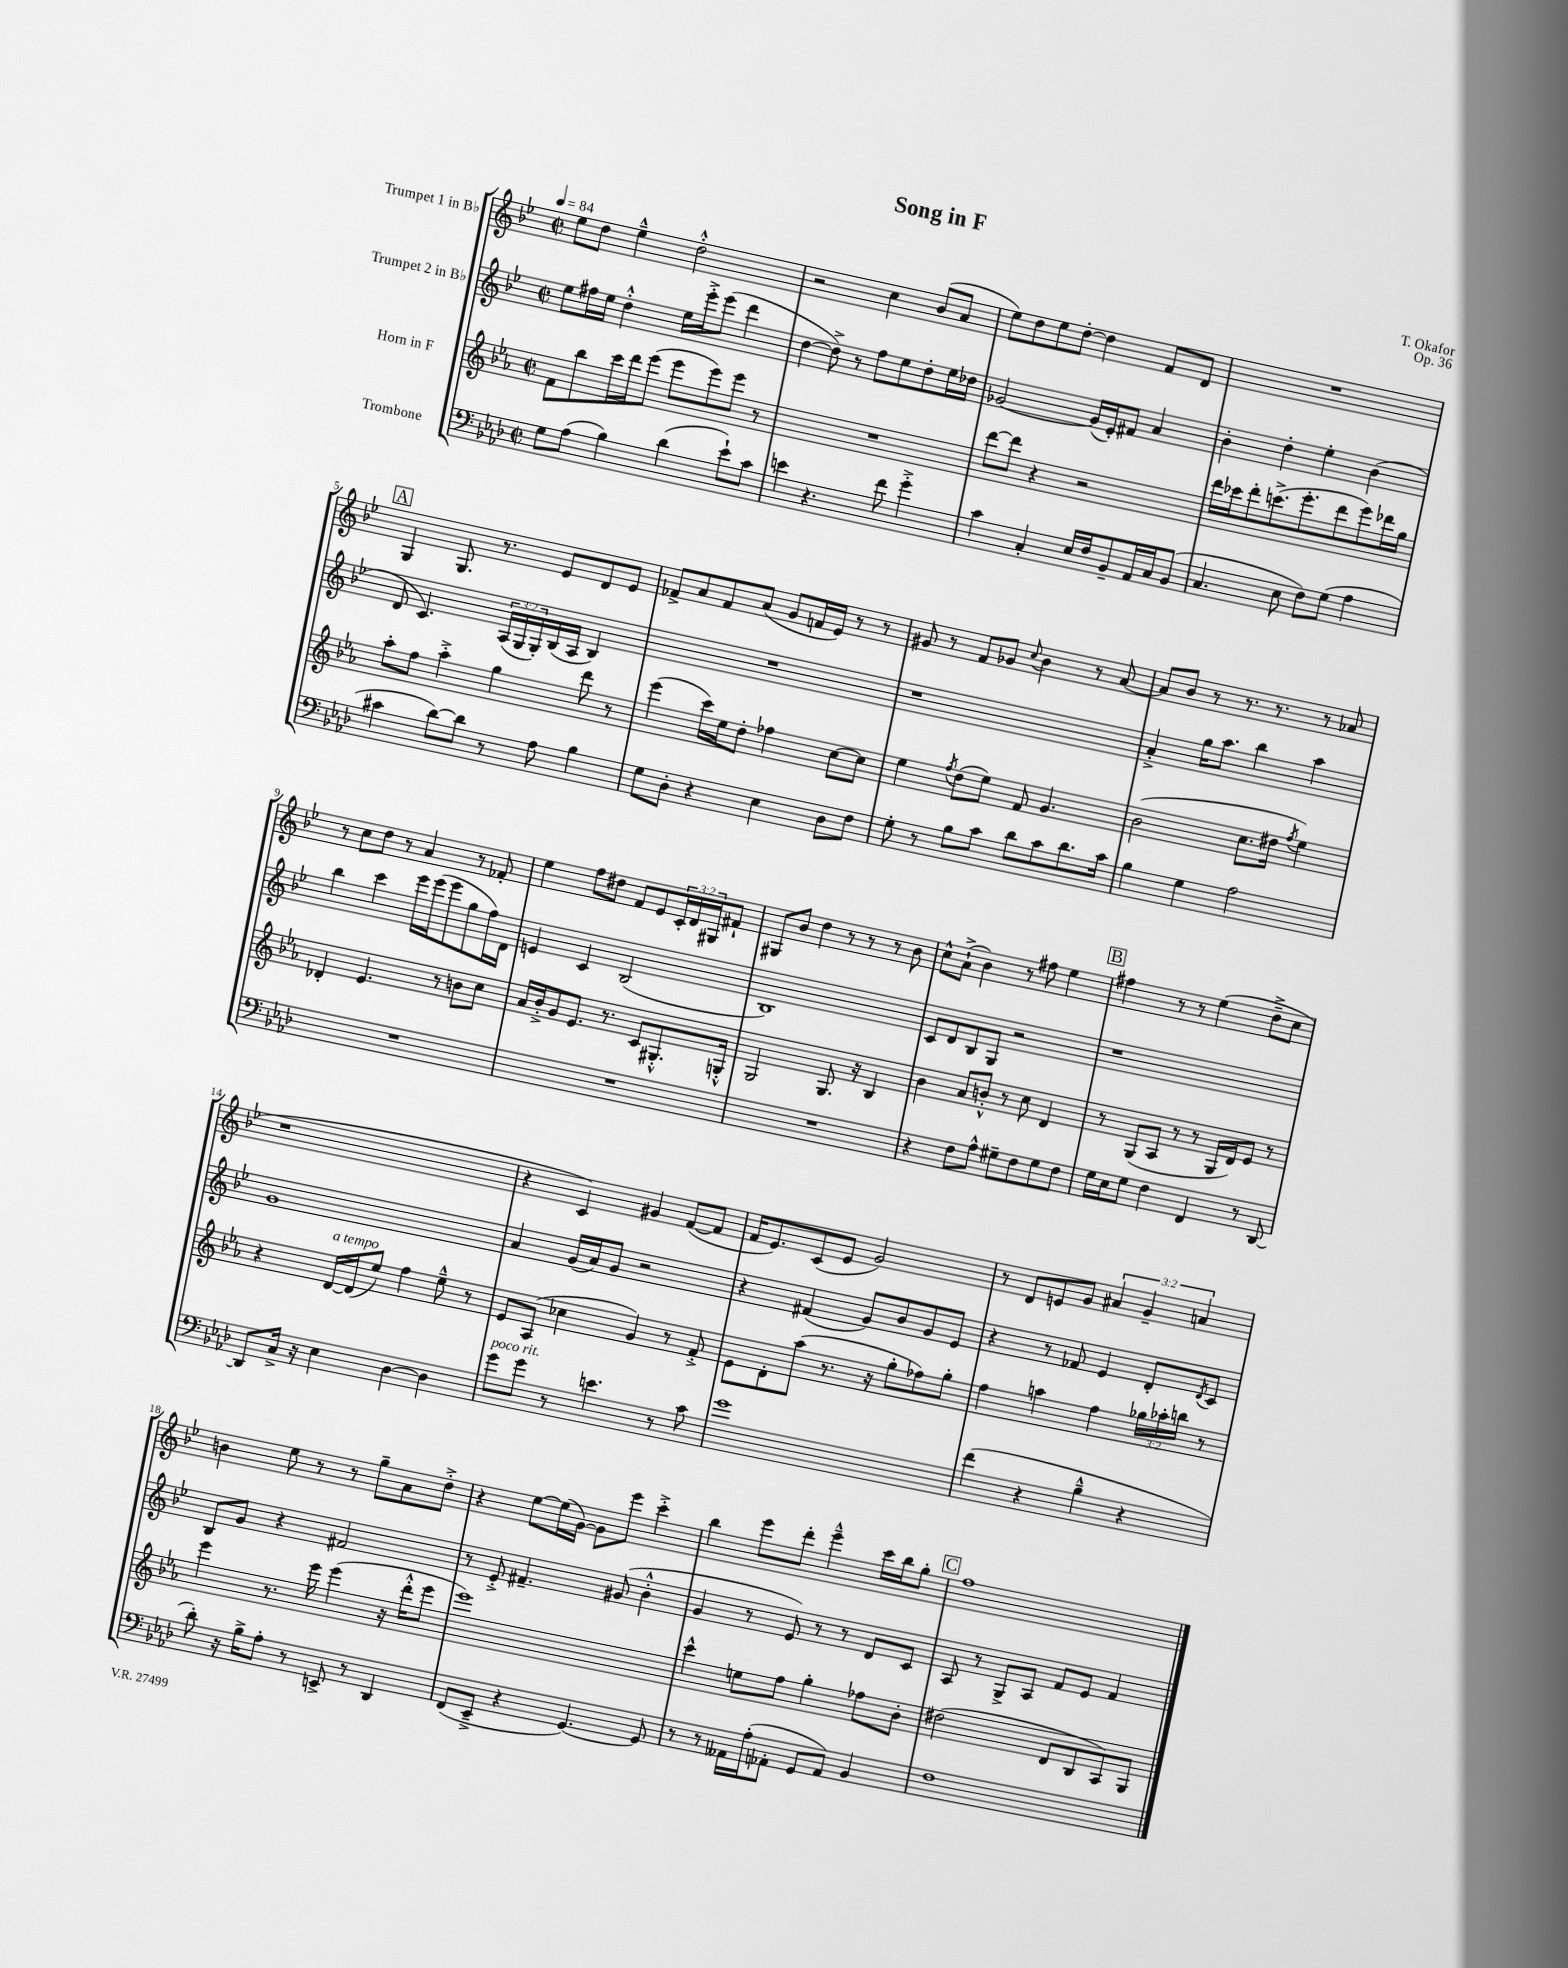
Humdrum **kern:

**kern	**kern	**kern	**kern
*staff4	*staff3	*staff2	*staff1
*clefF4	*clefG2	*clefG2	*clefG2
*k[b-e-a-d-]	*k[b-e-a-]	*k[b-e-]	*k[b-e-]
*M2/2	*M2/2	*M2/2	*M2/2
*met(c|)	*met(c|)	*met(c|)	*met(c|)
*MM84	*MM84	*MM84	*MM84
8G\L	8f\L	8ee-\L	8ee-\L
(8A-\J	8bb-\	16ff#\L	8dd\J
.	.	16ee-\JJ	.
4B-\)	16ccc\L	4dd'^^\	4ee-~^^\
.	16ddd\J	.	.
.	(8eee-\J	.	.
(4d-\	8eee-\L	16ee-\LL	2dd'^^\
.	.	16eee-'^\J	.
.	8eee-\)	(8eee-\J	.
8e-`\L)	8eee-\J	4ddd\	.
8c\J	8r	.	.
=	=	=	=
4e\	1r	[4dd\	2r
4.r	.	8dd^\])	.
.	.	8r	.
.	.	8ff\L	4cc\
8f\	.	8ee-\	.
4g'^\	.	8dd'\	(8b-/L
.	.	16ee-\L	8a/J
.	.	16dd-\JJ	.
=	=	=	=
4c\	[8ddd\L	[2g-/	8ee-\L)
.	8ddd\]J	.	8dd\
4C'/	4r	.	8ee-\
.	.	.	[8dd'\J
16E-/LL	2r	(16g-/]LL	4dd\]
16F/J	.	16e-'/J)	.
8BB-~/	.	8f#/J	.
16AA-/L	.	4a/	8f/L
16C/J	.	.	.
(8BB-/J	.	.	8d/J
=	=	=	=
4.C/	16ddd\LL	4b-'\	1r
.	16ccc-\J	.	.
.	8ddd'\	.	.
.	(8.ccc^\	4dd'\	.
8E-\	.	.	.
.	8.eee-'\	.	.
8F\L)	.	4ee-'\	.
(8G\J	8ddd\	.	.
4A-\	8eee-\)	(4b-\	.
.	16ddd-\L	.	.
.	16gg\JJ	.	.
=	=	=	=
4c#\	8aa-'\L	8d/	4G/
.	8ff\J	4.c/)	.
[8d-\L)	4aa-'^\	.	8.G/
8d-\]J	.	.	.
.	.	.	8.r
8r	4gg\	(24A/LL	.
.	.	24G/	.
.	.	24G'/)	.
8A-\	.	(16B-/	8e-/L
.	.	16A/JJ	.
4B-\	8ddd\	4B-/)	8d/
.	8r	.	8e-/J
=	=	=	=
8G\L	(4eee-\	1r	8f-^/L
8D-'\J	.	.	8a/
4r	16ccc\LL)	.	8f-/
.	16ee-\J	.	.
.	8dd'\J	.	(8a/J
4E-\	4ff-\	.	8g/L
.	.	.	16f/L
.	.	.	16e-/JJ)
8D-\L	[8cc\L	.	8r
8F\J	8cc\]J	.	8r
=	=	=	=
8G'\	4ee-\	1r	8g#/
8r	.	.	8r
.	8qff/	.	.
8B-\L	(8dd\L	.	8f/L
8c\J	8ee-\J)	.	8g-/J
.	.	.	8qqcc/
8d-\L	8f/	.	4b-\
8c\	4.g/	.	.
8.d-\	.	.	8r
.	.	.	[8a/
16c\Jk	.	.	.
=	=	=	=
4B-\	(2b-\	4a'^/	8a/]L
.	.	.	8b-/J
4G\	.	16gg\LK	8r
.	.	8.aa\J	.
.	.	.	8.r
2A-\	8.cc\L	4bb-\	.
.	.	.	8.r
.	16dd#\Jk	.	.
.	8qff/	.	.
.	4ee-\)	4aa\	8r
.	.	.	8a-/
=	=	=	=
1r	4d-'/	4bb-\	8r
.	.	.	8cc\L
.	4.e-/	4ccc\	8dd\J
.	.	.	8r
.	.	16eee-\LL	4a/
.	.	(16eee-\J	.
.	8r	8eee-\	.
.	8b\L	8gg\	8r
.	8cc\J	16ff\L)	8f-'/
.	.	16d\JJ	.
=	=	=	=
1r	16a-/LL	4e/	4ee-\
.	16b-'^/J	.	.
.	8g/	.	.
.	8.e-/J	4c/	8ff\L
.	.	.	8dd#\J
.	8.r	.	.
.	.	(2B-/	8f/L
.	8c/L	.	8e-/
.	8.G#'^^/	.	24c'/L
.	.	.	24d/
.	.	.	24G#/J
.	.	.	8f#`/J
.	16G'^^/Jk	.	.
=	=	=	=
1r	2G/	1B-)	8G#/L
.	.	.	8b-/J
.	.	.	4dd\
.	8.G/	.	8r
.	.	.	8r
.	16r	.	.
.	4B-/	.	8r
.	.	.	8b-\
=	=	=	=
4r	4b-\	8c/L	8cc^^\L
.	.	8d/	(8a`^\J
8F\L	8a-/L	8B-/	4b-\)
8A-^^\J	8b'^^/J	8G/J	.
8G#~\L	8r	2r	8r
8F\	8cc\	.	8ff#\
8G#\	4d/	.	4ee-\
8F\J	.	.	.
=	=	=	=
16G\LL	8r	1r	4ff#\
16E-\J	.	.	.
8G\J	(8G/L	.	.
4F\	8A-/J	.	8r
.	8r	.	8r
4FF/	8r	.	(4ee-\
.	16G/LL	.	.
.	16d/J)	.	.
8r	8e-/J	.	8dd~^\L
[8DD-/	8r	.	8cc\J
=	=	=	=
8DD-/]L	4r	1g	1r
16C^/Jk	.	.	.
16r	.	.	.
4E-\	[16d/LL	.	.
.	(16d/]J	.	.
.	8ee-/J)	.	.
[4D-\	4ff\	.	.
4D-\]	8ee-~^^\	.	.
.	8r	.	.
=	=	=	=
8g\L	8e-/L	4a/	4r
8g\J	(8A-/J	.	.
8r	4cc-\	(16g/LL	4c/)
.	.	16a/J)	.
4.e\	.	8g/J	.
.	4g/)	2r	4g#/
8r	8r	.	([8f/L
8c\	8f'^/	.	8f/]J
=	=	=	=
1g	8e-\L	4r	16f/LK
.	.	.	8.e-/)
.	8d'\	.	.
.	(8aa-\J	(4f#/	(8c/
.	8.r	.	8e-/J
.	.	8g/L)	2g/)
.	16r	.	.
.	8gg'\L	8b-/	.
.	8ff-\)	8g/	.
.	8gg'\J	8e-/J	.
=	=	=	=
(4f\	4ff\	4r	8r
.	.	.	8d/L
4r	4aa\	8r	8e/
.	.	8f-/	8g/J
4B-~^^\	4ff\	4e-/	6a#/
.	.	.	6g~/
4r	24gg-\LL	8d'/L	.
.	24aa-'\	.	.
.	24bb\JJ	.	6a/
.	.	8qd/	.
.	8r	8c/J	.
=	=	=	=
8d-'\)	4eee-\	8B-/L	4b\
16r	.	8g/J	.
16B-^\LK	.	.	.
8A-'\J	8.r	4r	8ee-\
8r	.	.	8r
.	16eee-\	.	.
8EE^/	(4eee-\	2f#/	8r
8r	.	.	8gg~\L
4DD-/	16r	.	8a\
.	16ddd'^^\LK	.	.
.	8eee-\J	.	8dd'^\J
=	=	=	=
(8FF/L	1eee-)	8r	4r
8EE-~^/J	.	8e-'^/	.
4r	.	4.f#~/	[8ee-\L
.	.	.	(16ee-\]L
.	.	.	[16g\JJ)
[4.GG/)	.	.	8g\]L
.	.	(8g#/	8eee-\J
.	.	4b-'^^\	4ccc'^\
8GG/]	.	.	.
=	=	=	=
8r	4ccc^^\	4g/	4bb-\
8r	.	.	.
16AA--\LL	8ee\L	8r	8eee-\L
(16A-'\J	.	.	.
8AA-'\J	8ff\J	8e-/)	8ddd'\J
8GG/L	4gg'\	8r	4eee-~^^\
8AA-/J)	.	8r	.
4BB-/	8ff-\L	8d/L	16ccc\LL
.	.	.	16bb-\J
.	8b-'\J	8c/J	8gg'\J
=	=	=	=
1F	(2dd#\	8A/	1ff
.	.	8r	.
.	.	8G^/L	.
.	.	8A/J	.
.	8d/L	8f/L	.
.	8B-/	8e-/J	.
.	8A-/)	4f/	.
.	8G/J	.	.
==	==	==	==
*-	*-	*-	*-
